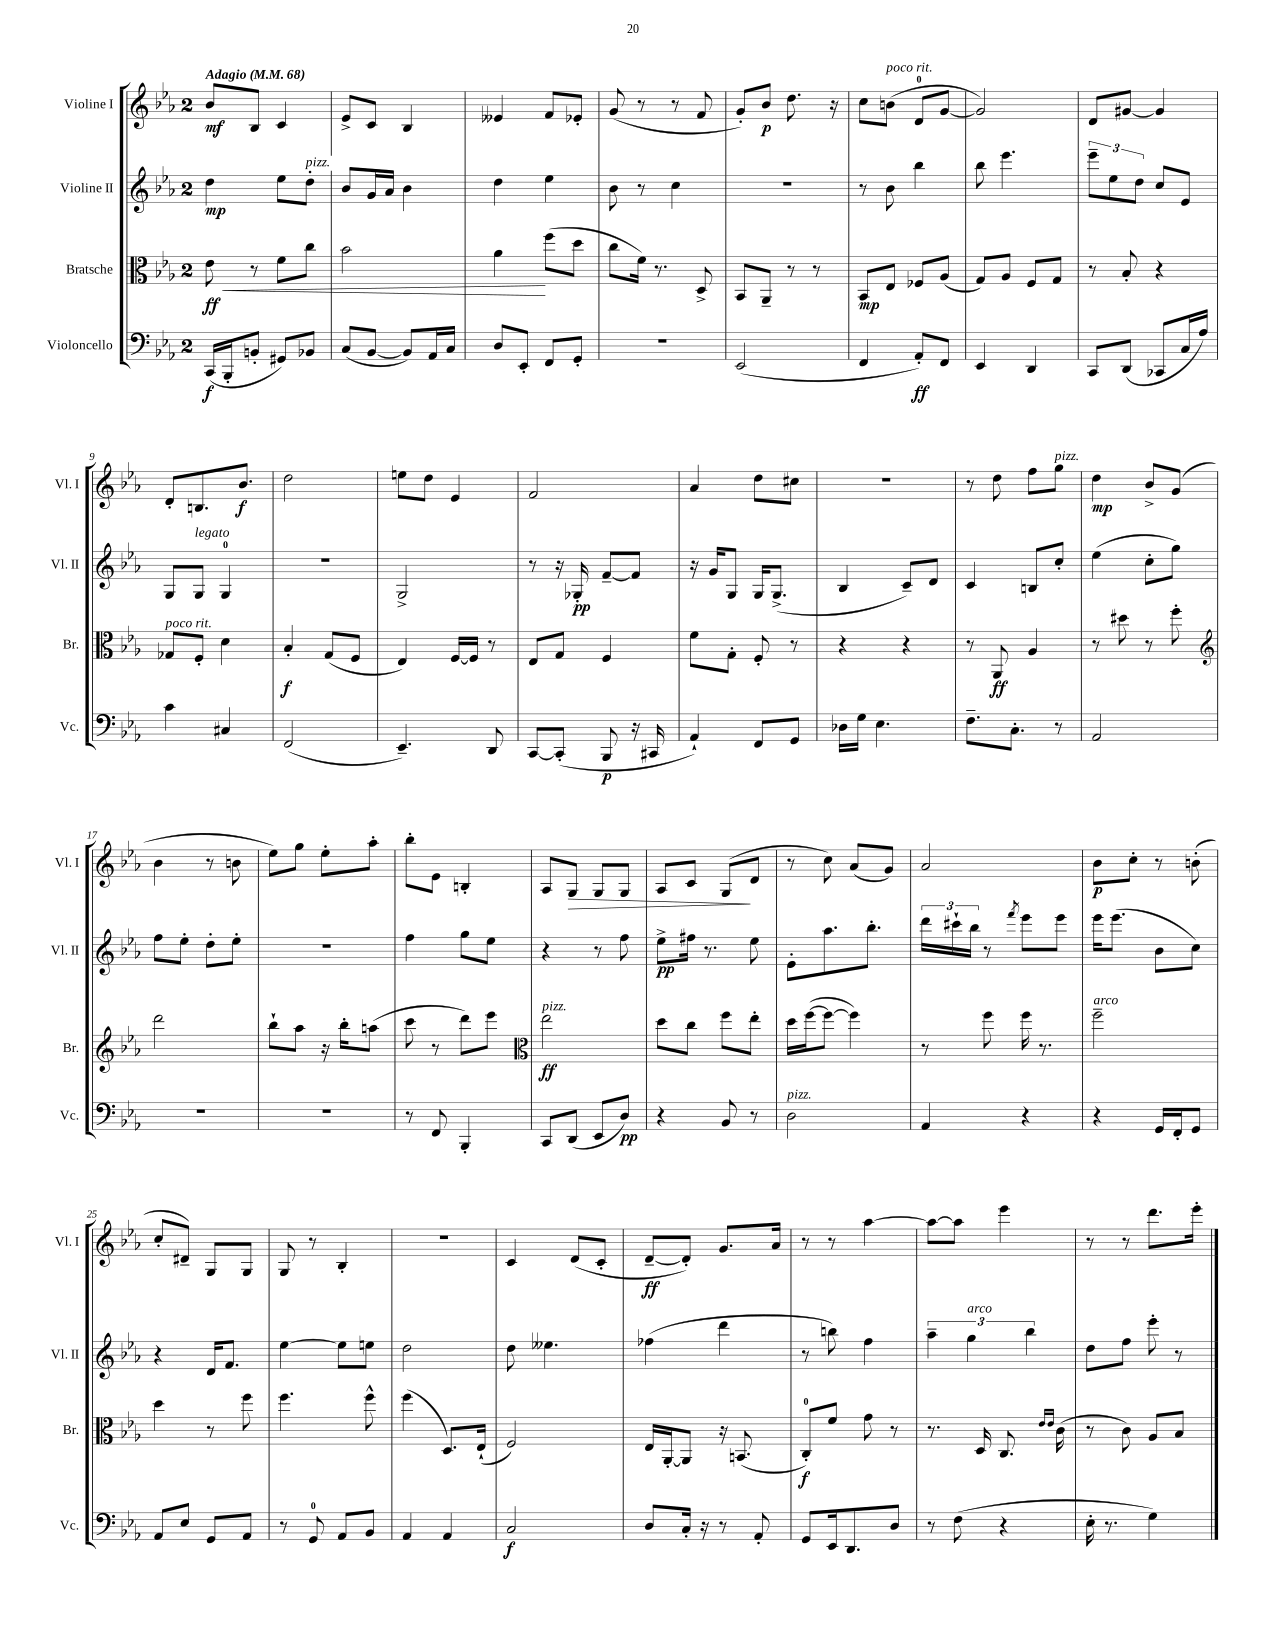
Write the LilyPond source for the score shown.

<<
\new StaffGroup <<
\new Staff = "s0" \with { instrumentName = "Violine I" shortInstrumentName = "Vl. I" } {
    \clef treble \key ees \major \once \override Staff.TimeSignature.style = #'single-digit \time 2/4 \tempo "Adagio" 4 = 68
    bes'8\mf bes8 c'4 |
    ees'8-> c'8 bes4 |
    eeses'4 f'8 ees'8-. |
    g'8( r8 r8 f'8 |
    g'8-.) bes'8\p d''8. r16 |
    c''8 b'8^\markup { \italic "poco rit." }( d'8-0 g'8~ |
    g'2) |
    d'8 gis'8~ gis'4 |
    d'8-. b8. bes'8.\f |
    d''2 |
    e''8 d''8 ees'4 |
    f'2 |
    aes'4 d''8 cis''8 |
    R2 |
    r8 d''8 f''8 g''8^\markup { \italic "pizz." } |
    d''4\mp bes'8-> g'8( |
    bes'4 r8 b'8 |
    ees''8) g''8 ees''8-. aes''8-. |
    bes''8-. ees'8 b4-. |
    aes8 g8\> g8 g8 |
    aes8 c'8 g8\!( d'8 |
    r8 c''8) aes'8( g'8) |
    aes'2 |
    bes'8\p c''8-. r8 b'8-.( |
    c''8-. dis'8--) g8 g8 |
    g8 r8 bes4-. |
    r2 |
    c'4 d'8( c'8-. |
    d'8~--\ff d'8-.) g'8. aes'16 |
    r8 r8 aes''4~ |
    aes''8~ aes''8 ees'''4 |
    r8 r8 d'''8. ees'''16-. \bar "|." |
}
\new Staff = "s1" \with { instrumentName = "Violine II" shortInstrumentName = "Vl. II" } {
    \clef treble \key ees \major \once \override Staff.TimeSignature.style = #'single-digit \time 2/4
    d''4\mp ees''8 d''8-.^\markup { \italic "pizz." } |
    bes'8 g'16 aes'16 bes'4 |
    d''4 ees''4 |
    bes'8 r8 c''4 |
    R2 |
    r8 bes'8 bes''4 |
    bes''8 ees'''4. |
    \tuplet 3/2 { ees'''8-- ees''8 d''8 } c''8 ees'8 |
    g8 g8^\markup { \italic "legato" } g4-0 |
    R2 |
    g2-> |
    r8 r16 ges16-.\pp f'8~-- f'8 |
    r16 g'16 g8 g16 g8.->( |
    bes4 c'8--) d'8 |
    c'4 b8 c''8-. |
    ees''4( c''8-. g''8) |
    f''8 ees''8-. d''8-. ees''8-. |
    R2 |
    f''4 g''8 ees''8 |
    r4 r8 f''8 |
    ees''8->\pp fis''16 r8. ees''8 |
    ees'8-. aes''8. bes''8.-. |
    \tuplet 3/2 { d'''16 cis'''16-! bes''16 } r8 \acciaccatura { f'''8 } ees'''8 ees'''8 |
    ees'''16 ees'''8.( bes'8 c''8) |
    r4 d'16 f'8. |
    ees''4~ ees''8 e''8 |
    d''2 |
    d''8 eeses''4. |
    fes''4( d'''4 |
    r8 b''8) f''4 |
    \tuplet 3/2 { aes''4-- g''4^\markup { \italic "arco" } bes''4 } |
    d''8 f''8 ees'''8-. r8 \bar "|." |
}
\new Staff = "s2" \with { instrumentName = "Bratsche" shortInstrumentName = "Br." } {
    \clef alto \key ees \major \once \override Staff.TimeSignature.style = #'single-digit \time 2/4
    ees'8\ff\< r8 f'8 c''8 |
    bes'2 |
    aes'4\! f''8( d''8 |
    c''8 f'16) r8. d8-> |
    bes,8 aes,8-- r8 r8 |
    bes,8\mp ees8 fes8 aes8( |
    g8) aes8 f8 g8 |
    r8 bes8-. r4 |
    ges8^\markup { \italic "poco rit." } f8-. d'4 |
    bes4-.\f g8( f8 |
    ees4) f16~ f16 r8 |
    ees8 g8 f4 |
    f'8 g8-. f8-. r8 |
    r4 r4 |
    r8 aes,8\ff aes4 |
    r8 dis''8 r8 f''8-. |
    \clef treble d'''2 |
    bes''8-! aes''8 r16 bes''16-. a''8( |
    c'''8 r8 d'''8) ees'''8 |
    \clef alto ees''2\ff^\markup { \italic "pizz." } |
    d''8 c''8 f''8 ees''8-. |
    d''16 f''16~( f''8~ f''4) |
    r8 f''8 f''16 r8. |
    f''2--^\markup { \italic "arco" } |
    d''4 r8 f''8 |
    f''4. f''8-^ |
    f''4( d8.) ees16-!( |
    f2) |
    ees16 aes,16~-. aes,8 r16 b,8.( |
    c8-0-.\f) f'8 g'8 r8 |
    r8. d16 c8. \grace { ees'16 ees'16 } c'16( |
    r8 c'8) aes8 bes8 \bar "|." |
}
\new Staff = "s3" \with { instrumentName = "Violoncello" shortInstrumentName = "Vc." } {
    \clef bass \key ees \major \once \override Staff.TimeSignature.style = #'single-digit \time 2/4
    c,16\f( bes,,16-. b,8-. gis,8) bes,8 |
    c8( bes,8~ bes,8) aes,16 c16 |
    d8 ees,8-. f,8 g,8-. |
    R2 |
    ees,2( |
    f,4 aes,8-.\ff) f,8 |
    ees,4 d,4 |
    c,8 d,8( ces,8 c16 aes16) |
    c'4 cis4 |
    f,2( |
    ees,4.--) d,8 |
    c,8~ c,8-.( bes,,8\p r16 cis,16 |
    aes,4-!) f,8 g,8 |
    des16 g16 ees4. |
    f8.-- c8.-. r8 |
    aes,2 |
    r2 |
    r2 |
    r8 f,8 bes,,4-. |
    c,8 d,8( ees,8 d8\pp) |
    r4 bes,8 r8 |
    d2^\markup { \italic "pizz." } |
    aes,4 r4 |
    r4 g,16 f,16-. g,8 |
    aes,8 ees8 g,8 aes,8 |
    r8 g,8-0 aes,8 bes,8 |
    aes,4 aes,4 |
    c2\f |
    d8 c16-. r16 r8 aes,8-. |
    g,8 ees,16 d,8. d8 |
    r8 f8( r4 |
    ees16-. r8. g4) \bar "|." |
}
>>
>>
